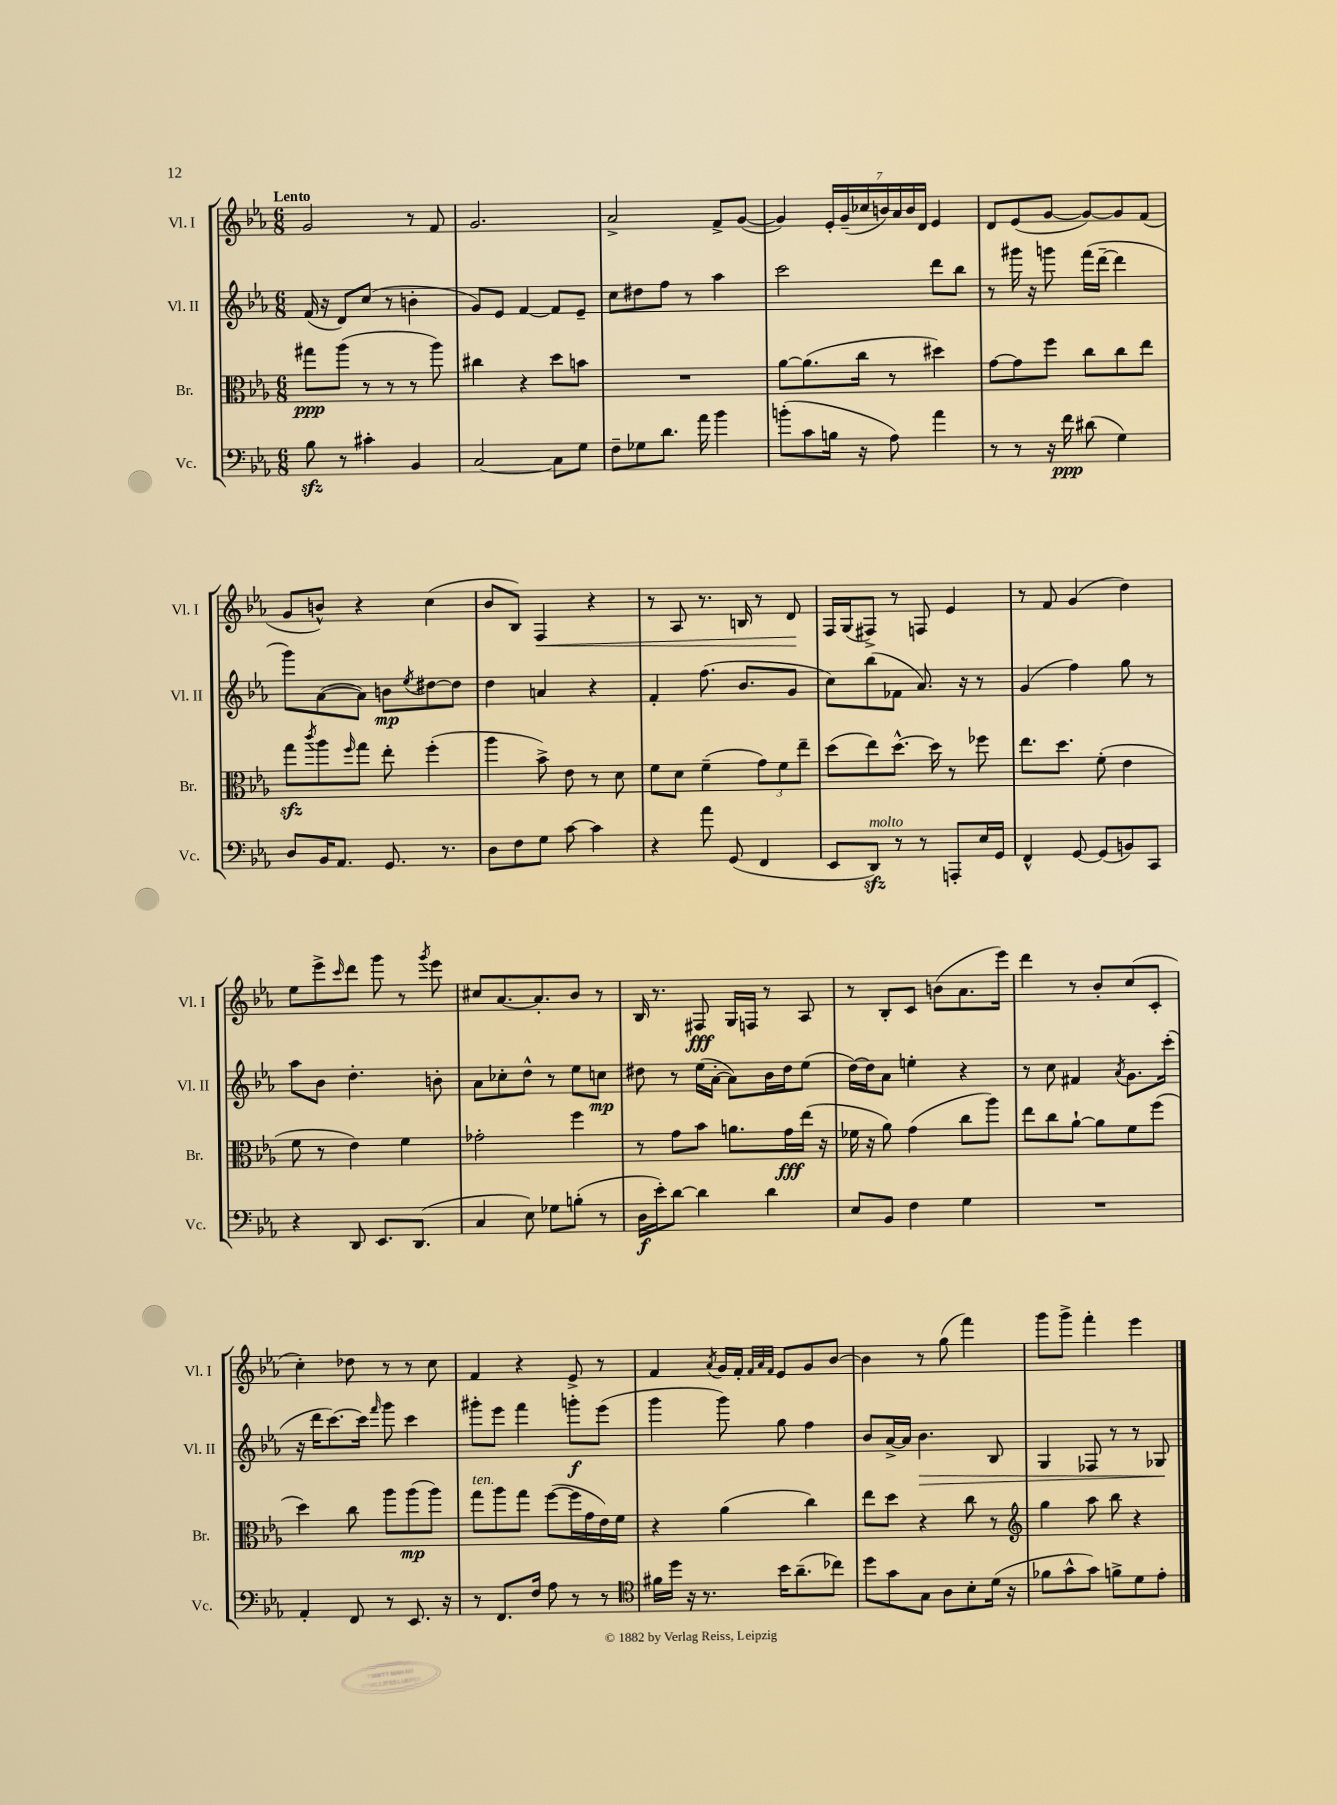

**kern	**dynam	**kern	**dynam	**kern	**dynam	**kern	**dynam
*part4	*part4	*part3	*part3	*part2	*part2	*part1	*part1
*staff4	*staff4	*staff3	*staff3	*staff2	*staff2	*staff1	*staff1
*I"Vc.	*	*I"Br.	*	*I"Vl. II	*	*I"Vl. I	*
*I'Vc.	*	*I'Br.	*	*I'Vl. II	*	*I'Vl. I	*
*clefF4	*	*clefC3	*	*clefG2	*	*clefG2	*
*k[b-e-a-]	*	*k[b-e-a-]	*	*k[b-e-a-]	*	*k[b-e-a-]	*
*M6/8	*	*M6/8	*	*M6/8	*	*M6/8	*
=1	=1	=1	=1	=1	=1	=1	=1
!	!	!	!	!	!	!LO:TX:a:B:t=Lento	!
8B-zz\	.	8gg#X\L	ppp	(16f/	.	2g/	.
.	.	.	.	16r	.	.	.
8r	.	(8aa-\J	.	8d/L)	.	.	.
4c#X'\	.	8r	.	(8cc/J	.	.	.
.	.	8r	.	8r	.	.	.
4BB-/	.	8r	.	4bn'\	.	8r	.
.	.	8aa-\)	.	.	.	8f/	.
=2	=2	=2	=2	=2	=2	=2	=2
[2C/	.	4cc#X\	.	8g/L)	.	2.g/	.
.	.	.	.	8e-/J	.	.	.
.	.	4r	.	[4f/	.	.	.
8C\L]	.	8dd\L	.	8f/L]	.	.	.
8G\J	.	8bn\J	.	8e-~/J	.	.	.
=3	=3	=3	=3	=3	=3	=3	=3
8F~\L	.	2.r	.	8cc\L	.	2a-^/	.
8G-X\	.	.	.	8dd#X\	.	.	.
8.d\J	.	.	.	8ff\J	.	.	.
.	.	.	.	8r	.	.	.
16a-\	.	.	.	.	.	.	.
4b-\	.	.	.	4aa-\	.	8f^/L	.
.	.	.	.	.	.	([8g/J	.
=4	=4	=4	=4	=4	=4	=4	=4
(8bn'\L	.	[8a-\L	.	2ccc\	.	4g/])	.
8c\	.	(8.a-\]	.	.	.	.	.
16Bn\Jk	.	.	.	.	.	28e-'/LL	.
.	.	.	.	.	.	(28g~/	.
16r	.	16cc\Jk	.	.	.	.	.
.	.	.	.	.	.	28cc-X/	.
.	.	.	.	.	.	28bn/)	.
8A-\)	.	8r	.	.	.	.	.
.	.	.	.	.	.	28a-/	.
.	.	.	.	.	.	28b/	.
.	.	.	.	.	.	28d/JJ	.
4a-\	.	4dd#X\)	.	8ddd\L	.	4e-/	.
.	.	.	.	8bb-\J	.	.	.
=5	=5	=5	=5	=5	=5	=5	=5
8r	.	[8g\L	.	8r	.	8d/L	.
8r	.	8g\]	.	16ggg#X\	.	(8e-/	.
.	.	.	.	16r	.	.	.
16r	.	8ff\J	.	8gggn\	.	[8g/J	.
16f\	ppp	.	.	.	.	.	.
(8d#X\	.	8cc\L	.	(16fff\LL	.	8g/L_)	.
.	.	.	.	[16ddd~\JJ	.	.	.
4G\)	.	8cc\	.	4ddd\]	.	8g/]	.
.	.	8ee-\J	.	.	.	(8f/J	.
!!LO:LB:g=z
=6	=6	=6	=6	=6	=6	=6	=6
8D/L	.	8ggzz\L	.	8ggg\L)	.	8g/L	.
.	.	8qccc/	.	.	.	.	.
16BB-/K	.	8aa-\	.	([8a-\	.	8bn^^/J)	.
8.AA-/J	.	.	.	.	.	.	.
.	.	16qqff/	.	.	.	.	.
.	.	8gg\J	.	8a-\J])	.	4r	.
8.GG/	.	8ee-'\	.	8bn\L	mp	.	.
.	.	.	.	8qee-/	.	.	.
.	.	(4ff'\	.	[8dd#X\	.	(4cc\	.
8.r	.	.	.	.	.	.	.
.	.	.	.	8dd#\J]	.	.	.
=7	=7	=7	=7	=7	=7	=7	=7
8D\L	.	4aa-\	.	4dd\	.	8b-/L	.
8F\	.	.	.	.	.	8B-/J)	.
!	!	!	!	!	!	!	!LO:HP:b
8G\J	.	8b-^\)	.	4an/	.	4F/	<
[8c\	.	8e-\	.	.	.	.	.
4c\]	.	8r	.	4r	.	4r	.
.	.	8d\	.	.	.	.	.
=8	=8	=8	=8	=8	=8	=8	=8
4r	.	8f\L	.	4f'/	.	8r	.
.	.	8d\J	.	.	.	8A-/	.
8a-\	.	(4f~\	.	(8.ff\	.	8.r	.
(8GG/	.	.	.	.	.	.	.
.	.	.	.	8.b-/L	.	16Bn/	.
4FF/	.	12g\L)	.	.	.	8r	.
.	.	12f\	.	.	.	.	.
.	.	.	.	8g/J	.	8d/	.
.	.	12ee-~\J	.	.	.	.	.
.	.	.	.	.	.	.	[
=9	=9	=9	=9	=9	=9	=9	=9
8EE-/L	.	(8dd\L	.	8cc\L)	.	16F/LL	.
.	.	.	.	.	.	(16G/J	.
!LO:TX:a:i:t=molto	!	!	!	!	!	!	!
8DDzz/J)	.	8ee-\)	.	(8bb-\	.	8F#X^/J)	.
8r	.	[8.dd^^\J	.	8f-X\J	.	8r	.
8r	.	.	.	8.a-/)	.	8Fn/	.
.	.	16dd\]	.	.	.	.	.
8AAAn'/L	.	8r	.	.	.	4e-/	.
.	.	.	.	16r	.	.	.
16E-/L	.	8ff-X\	.	8r	.	.	.
16GG/JJ	.	.	.	.	.	.	.
=10	=10	=10	=10	=10	=10	=10	=10
4FF^^/	.	8.ee-\L	.	(4g/	.	8r	.
.	.	.	.	.	.	8f/	.
.	.	8.dd\J	.	.	.	.	.
[8GG/	.	.	.	4ff\)	.	(4g/	.
(8GG/L]	.	(8f'\	.	.	.	.	.
8BBn/)	.	4e-\	.	8gg\	.	4dd\)	.
8CC/J	.	.	.	8r	.	.	.
!!LO:LB:g=z
=11	=11	=11	=11	=11	=11	=11	=11
4r	.	8f\	.	8aa-\L	.	8ee-\L	.
.	.	8r	.	8b-\J	.	8eee-^\	.
.	.	.	.	.	.	16qqccc/	.
8DD/	.	4e-\)	.	4.dd'\	.	8ddd\J	.
8.EE-/L	.	.	.	.	.	8ggg\	.
.	.	4f\	.	.	.	8r	.
(8.DD/J	.	.	.	.	.	.	.
.	.	.	.	.	.	8qggg/	.
.	.	.	.	8bn'\	.	8eee-\	.
=12	=12	=12	=12	=12	=12	=12	=12
4C/	.	2g-X'\	.	8a-\L	.	8cc#X/L	.
.	.	.	.	8cc-X'\	.	[8.a-/	.
8E-\)	.	.	.	8dd^^\J	.	.	.
.	.	.	.	.	.	8.a-'/]	.
8G-X\L	.	.	.	8r	.	.	.
(8Bn'\J	.	4ff\	.	8ee-\L	.	8b-/J	.
8r	.	.	.	8ccn\J	mp	8r	.
=13	=13	=13	=13	=13	=13	=13	=13
16D\LL	f	8r	.	8dd#X\	.	16B-/	.
16e-'\J)	.	.	.	.	.	8.r	.
[8d\J	.	8g\L	.	8r	.	.	.
4d\]	.	8b-\J	.	(16ee-\LL	.	8F#X/	fff
.	.	.	.	[16a-'\JJ	.	.	.
.	.	8.an\L	.	8a-\L])	.	16G/LL	.
.	.	.	.	.	.	16Fn/JJ	.
4d\	.	.	.	16b-\L	.	8r	.
.	.	16g\L	fff	16dd#\J	.	.	.
.	.	(16ee-\JJ	.	(8ee-\J	.	8A-/	.
.	.	16r	.	.	.	.	.
=14	=14	=14	=14	=14	=14	=14	=14
8E-/L	.	16f-X\	.	[16dd\LL)	.	8r	.
.	.	16r	.	16dd\J]	.	.	.
8BB-/J	.	8a-\)	.	8a-\J	.	8B-'/L	.
4F\	.	(4g\	.	4een'\	.	8c/J	.
.	.	.	.	.	.	(8bn\L	.
4G\	.	8cc\L	.	4r	.	8.a-\	.
.	.	8aa-\J)	.	.	.	.	.
.	.	.	.	.	.	16eee-\Jk)	.
=15	=15	=15	=15	=15	=15	=15	=15
2.r	.	8ee-\L	.	8r	.	4ddd\	.
.	.	8cc\	.	8cc\	.	.	.
.	.	[8a-`\J	.	4f#X/	.	8r	.
.	.	8a-\L]	.	.	.	8b-'/L	.
.	.	.	.	8qa-/	.	.	.
.	.	8f\	.	8.g\L	.	(8cc/	.
.	.	(8ff\J	.	.	.	8c'/J	.
.	.	.	.	(16ccc'\Jk	.	.	.
!!LO:LB:g=z
=16	=16	=16	=16	=16	=16	=16	=16
4AA-'/	.	4dd\)	.	16r	.	4cc'\)	.
.	.	.	.	16ddd\KL	.	.	.
.	.	.	.	[8.ccc\)	.	.	.
8FF/	.	8cc\	.	.	.	8dd-X\	.
.	.	.	.	16ccc\Jk]	.	.	.
.	.	.	.	16qqfff/	.	.	.
8r	.	8aa-\L	.	8ggg\	.	8r	.
8.EE-/	.	(8aa-\	mp	4ccc\	.	8r	.
.	.	8aa-\J)	.	.	.	8cc\	.
16r	.	.	.	.	.	.	.
=17	=17	=17	=17	=17	=17	=17	=17
!	!	!LO:TX:a:i:t=ten.	!	!	!	!	!
8r	.	8gg\L	.	8ggg#X'\L	.	4f/	.
8.FF/L	.	8aa-\	.	8eee-\J	.	.	.
.	.	8gg\J	.	4fff\	.	4r	.
16F/Jk	.	.	.	.	.	.	.
8A-\	.	([8ff\L	.	.	.	.	.
8r	.	16ff\L]	.	8gggn'\L	f	8e-^/	.
.	.	16g\	.	.	.	.	.
8r	.	16e-\)	.	(8eee-\J	.	8r	.
.	.	16f\JJ	.	.	.	.	.
=18	=18	=18	=18	=18	=18	=18	=18
*clefC4	*	*	*	*	*	*	*
16f#X\LL	.	4r	.	4ggg\	.	4f/	.
16dd\JJ	.	.	.	.	.	.	.
16r	.	.	.	.	.	.	.
8.r	.	.	.	.	.	.	.
.	.	.	.	.	.	8qa-/	.
.	.	(4a-\	.	8ggg\)	.	16g/LL	.
.	.	.	.	.	.	16f'/JJ	.
.	.	.	.	.	.	32qqf/LLL	.
.	.	.	.	.	.	32qqa-/	.
.	.	.	.	.	.	32qqf/JJJ	.
16b-\KL	.	.	.	8gg\	.	8e-/L	.
(8.a-~\	.	.	.	.	.	.	.
.	.	4cc\)	.	4ff\	.	8g/	.
8cc-X\J)	.	.	.	.	.	[8b-/J	.
=19	=19	=19	=19	=19	=19	=19	=19
8dd\L	.	8ee-\L	.	8b-/L	.	4b-\]	.
8g\	.	8dd\J	.	[16a-^/L	.	.	.
.	.	.	.	16a-/JJ]	.	.	.
!	!	!	!	!	!LO:HP:b	!	!
8G\J	.	4r	.	4.b-\	>	8r	.
8A-\L	.	.	.	.	.	(8gg\	.
8B-'\	.	8cc\	.	.	.	4fff\)	.
(16d\Jk	.	8r	.	8B-/	.	.	.
16r	.	.	.	.	.	.	.
=20	=20	=20	=20	=20	=20	=20	=20
*	*	*clefG2	*	*	*	*	*
8f-X\L	.	4gg\	.	4G/	.	8ggg\L	.
8g^^\	.	.	.	.	.	8ggg^\J	.
8g\J)	.	8aa-\	.	8F-X/	.	4fff'\	.
8fn^\L	.	8bb-\	.	8r	.	.	.
8d\	.	4r	.	8r	.	4eee-\	.
8e-'\J	.	.	.	8G-X/	.	.	.
.	.	.	.	.	]	.	.
==	==	==	==	==	==	==	==
*-	*-	*-	*-	*-	*-	*-	*-
